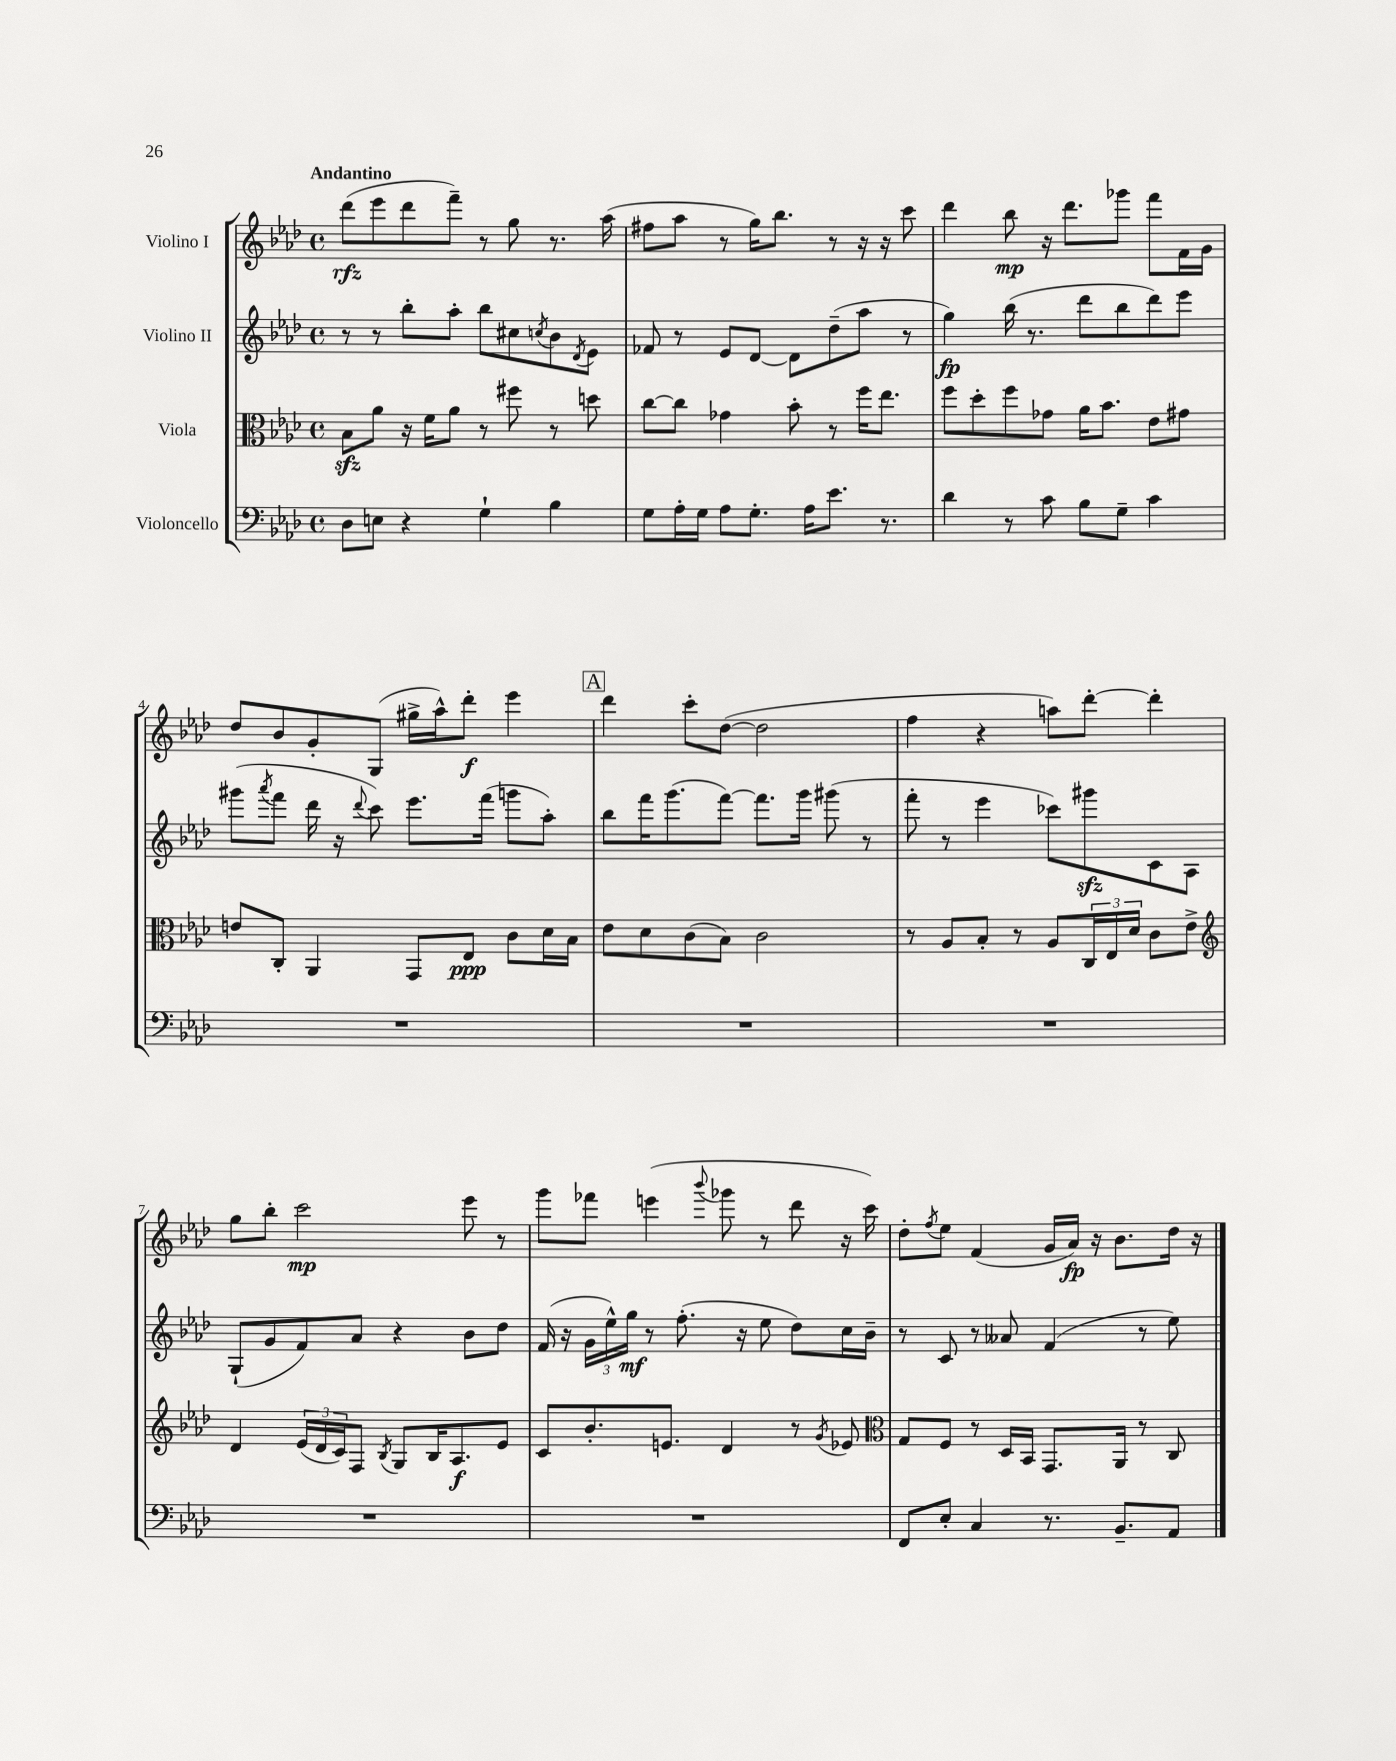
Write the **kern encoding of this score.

**kern	**kern	**kern	**kern
*staff4	*staff3	*staff2	*staff1
*clefF4	*clefC3	*clefG2	*clefG2
*k[b-e-a-d-]	*k[b-e-a-d-]	*k[b-e-a-d-]	*k[b-e-a-d-]
*M4/4	*M4/4	*M4/4	*M4/4
*met(c)	*met(c)	*met(c)	*met(c)
8D-	8B-	8r	(8ddd-
8E	8a-	8r	8eee-
4r	16r	8bb-'	8ddd-
.	16f	.	.
.	8a-	8aa-'	8fff~)
4G`	8r	8bb-	8r
.	8ff#	8cc#	8gg
.	.	8qcc	.
4B-	8r	8b-	8.r
.	.	8qd-	.
.	8dd	8e-	.
.	.	.	(16aa-
=	=	=	=
8G	[8cc	8f-	8ff#
16A-'	8cc]	8r	8aa-
16G	.	.	.
8A-	4g-	8e-	8r
8.G'	.	[8d-	16gg)
.	.	.	8.bb-
.	8b-'	8d-]	.
16A-	.	.	.
8.e-	8r	(8dd-~	8r
.	16ff	8aa-	16r
8.r	8.ee-	.	16r
.	.	8r	8ccc
=	=	=	=
4d-	8ff	4gg)	4ddd-
.	8dd-'	.	.
8r	8ff	(16bb-	8bb-
.	.	8.r	.
8c	8g-	.	16r
.	.	.	8.ddd-
8B-	16a-	8ddd-	.
.	8.b-	.	.
8G~	.	8bb-	8ggg-
4c	8e-	8ddd-)	8fff
.	8g#	8eee-	16f
.	.	.	16g
=	=	=	=
1r	8e	(8ggg#	8dd-
.	.	8qaaa-	.
.	8C'	8fff	8b-
.	4AA-	16ddd-	8g'
.	.	16r	.
.	.	8qqddd-	.
.	.	8ccc)	(8G
.	8GG	8.eee-	16gg#^
.	.	.	16aa-^^)
.	8E-	.	8ddd-'
.	.	(16fff	.
.	8c	8ggg	4eee-
.	16d-	8aa-')	.
.	16B-	.	.
=	=	=	=
1r	8e-	8bb-	4ddd-
.	8d-	16fff	.
.	.	(8.ggg	.
.	(8c	.	8ccc'
.	8B-)	[8fff)	([8dd-
.	2c	8.fff]	2dd-]
.	.	16ggg	.
.	.	(8ggg#	.
.	.	8r	.
=	=	=	=
1r	8r	8fff'	4ff
.	8A-	8r	.
.	8B-'	4eee-	4r
.	8r	.	.
.	8A-	8ccc-)	8aa)
.	24C	8ggg#	[8ddd-'
.	24E-	.	.
.	24d-	.	.
.	8c	8c	4ddd-']
.	8e-^	8A-	.
=	=	=	=
*	*clefG2	*	*
1r	4d-	(8G`	8gg
.	.	8g	8bb-'
.	(24e-	8f)	2ccc
.	24d-	.	.
.	24c)	.	.
.	8F	8a-	.
.	8qB-	.	.
.	8G	4r	.
.	16B-	.	.
.	8.A-	.	.
.	.	8b-	8eee-
.	8e-	8dd-	8r
=	=	=	=
1r	8c	(16f	8ggg
.	.	16r	.
.	8.b-'	24g	8fff-
.	.	24ee-^^)	.
.	.	24gg	.
.	.	8r	(4eee
.	8.e	.	.
.	.	(8.ff'	.
.	.	.	8qqbbb-
.	4d-	.	8ggg-
.	.	16r	.
.	.	8ee-	8r
.	8r	8dd-)	8ddd-
.	8qg	.	.
.	8e-	16cc	16r
.	.	16b-~	16ccc)
=	=	=	=
*	*clefC3	*	*
8FF	8G	8r	8dd-'
.	.	.	8qff
8E-'	8F	8c	8ee-
4C	8r	8r	(4f
.	16D-	8a--	.
.	16BB-	.	.
8.r	8.GG	(4f	16g
.	.	.	16a-)
.	.	.	16r
8.BB-~	16AA-	.	8.b-
.	8r	8r	.
8AA-	8C	8ee-)	16dd-
.	.	.	16r
==	==	==	==
*-	*-	*-	*-
